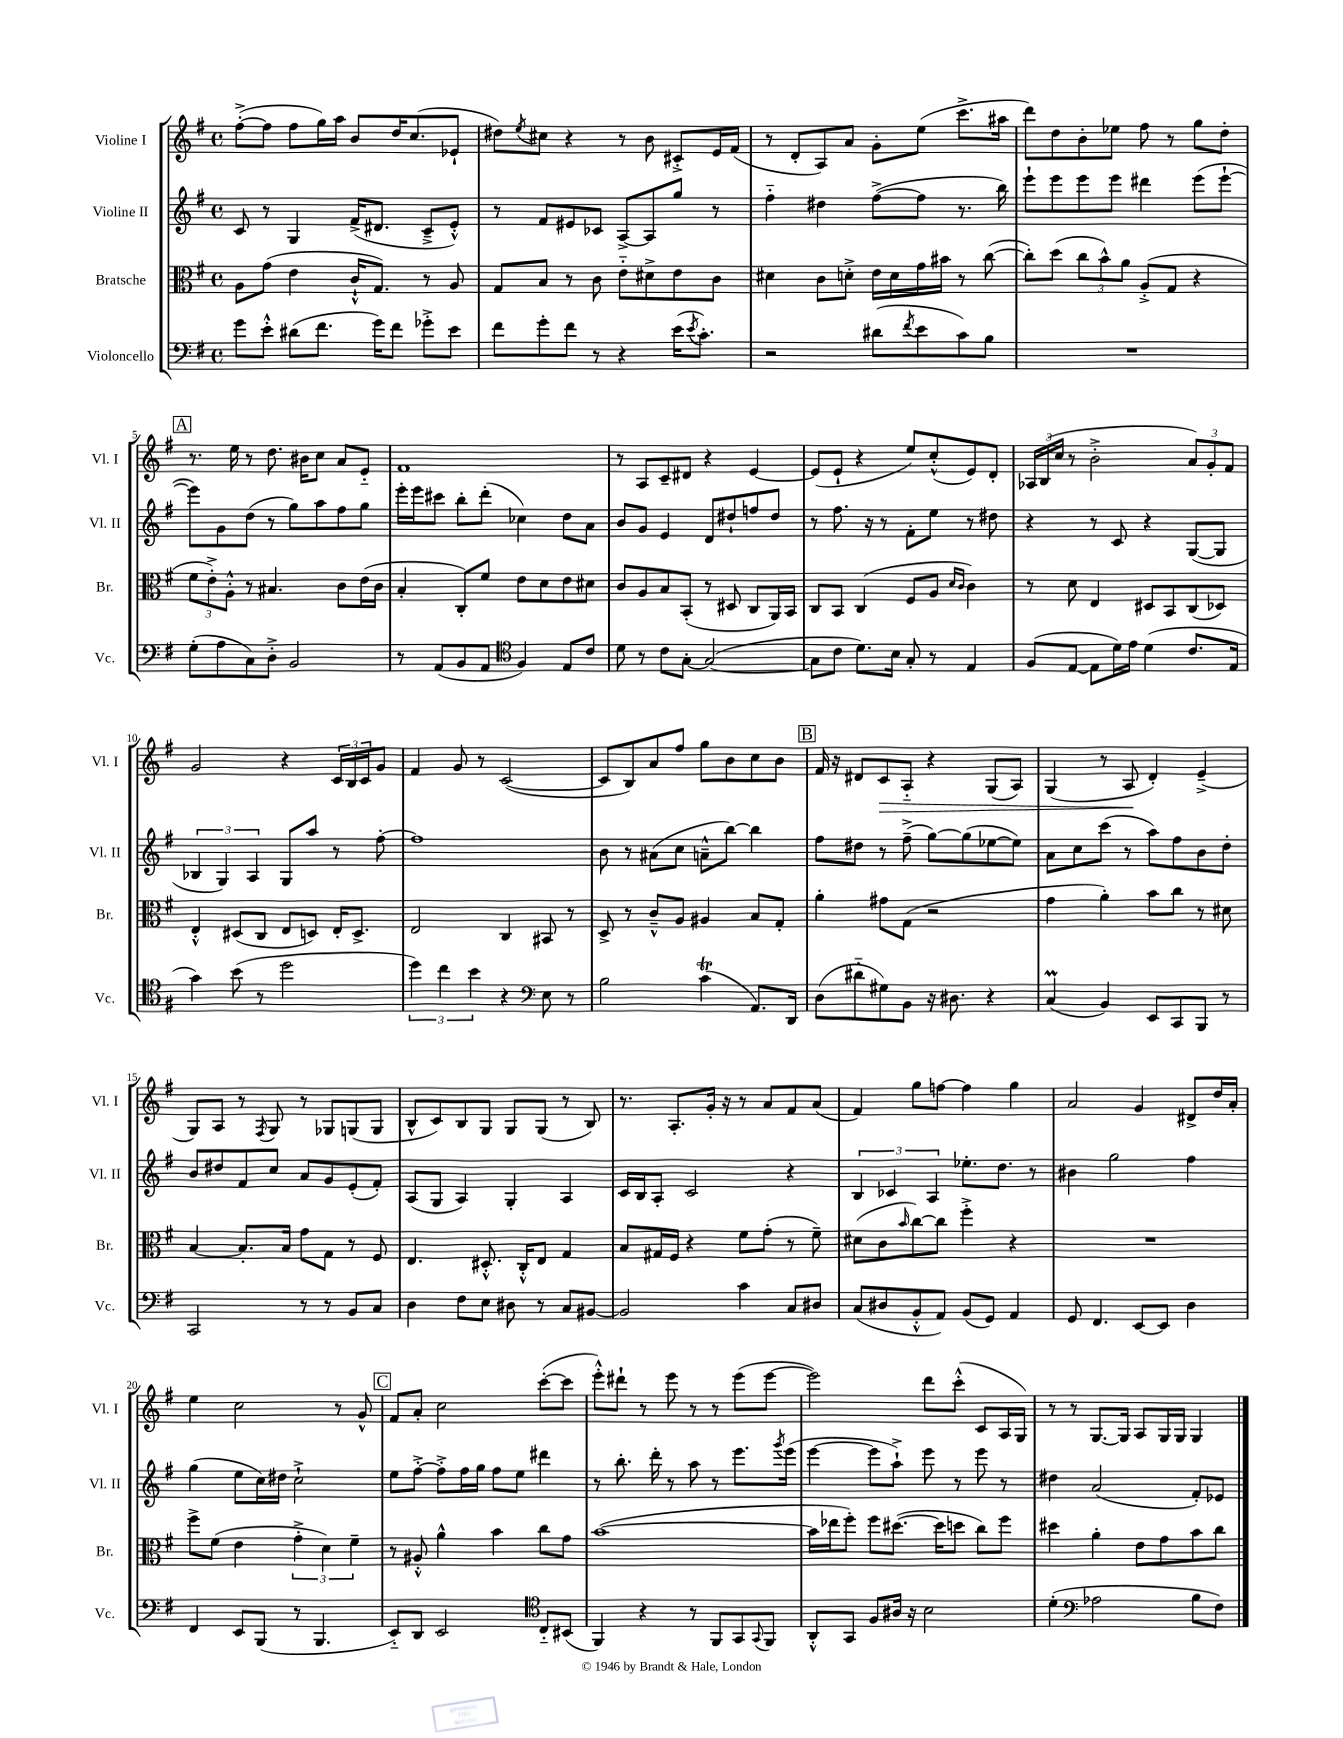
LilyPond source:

<<
\new StaffGroup <<
\new Staff = "s0" \with { instrumentName = "Violine I" shortInstrumentName = "Vl. I" } {
    \clef treble \key g \major \defaultTimeSignature \time 4/4
    fis''8~-.->( fis''8 fis''8 g''16) a''16 b'8 d''16 c''8.( ees'8-! |
    dis''8) \acciaccatura { e''8 } cis''8 r4 r8 b'8 cis'8-.-> e'16 fis'16( |
    r8 d'8-. a8) a'8 g'8-. e''8( c'''8.-> ais''16 |
    d'''8) d''8 b'8-. ees''8 fis''8 r8 g''8 d''8-. |
    \mark \markup { \box "A" } r8. e''16 r8 d''8. bis'16 c''8 a'8 e'8-_ |
    fis'1 |
    r8 a8 c'8-- dis'8 r4 e'4~ |
    e'8( e'8-! r4 e''8) c''8-.-^( e'8) d'8-. |
    \tuplet 3/2 { aes16 b16( c''16 } r8 b'2-.-> \tuplet 3/2 { a'8) g'8-. fis'8 } |
    g'2 r4 \tuplet 3/2 { c'16 b16 c'16 } g'8 |
    fis'4 g'8 r8 c'2~( |
    c'8 b8) a'8 fis''8 g''8 b'8 c''8 b'8 |
    \mark \markup { \box "B" } fis'16 r16 dis'8 c'8\> a8-_ r4 g8( a8) |
    g4( r8 a8\! d'4-.) e'4--->( |
    g8) a8 r8 \acciaccatura { fis8 } g8 r8 ges8 g8( g8 |
    b8-^ c'8) b8 g8 g8 g8( r8 b8) |
    r8. a8.-. g'16-. r16 r8 a'8 fis'8 a'8( |
    fis'4) g''8 f''8~ f''4 g''4 |
    a'2 g'4 dis'8-> d''16 a'16-. |
    e''4 c''2 r8 g'8-^ |
    \mark \markup { \box "C" } fis'8 a'8-. c''2 c'''8~-.( c'''8 |
    e'''8-.-^) dis'''8-! r8 e'''8 r8 r8 e'''8( e'''8~ |
    e'''2) d'''8 c'''8-.-^( c'8 a16 g16) |
    r8 r8 g8.~ g16 a8 g16 g16 g4 \bar "|." |
}
\new Staff = "s1" \with { instrumentName = "Violine II" shortInstrumentName = "Vl. II" } {
    \clef treble \key g \major \defaultTimeSignature \time 4/4
    c'8 r8 g4 fis'16->( dis'8. c'8---> e'8-.-^) |
    r8 fis'8 eis'8 ces'8 a8~-> a8 g''8 r8 |
    fis''4-_ dis''4 fis''8~->( fis''8 r8. b''16) |
    e'''8-! e'''8 e'''8 e'''8 dis'''4 e'''8( e'''8~-! |
    \mark \markup { \box "A" } e'''8) g'8 d''8( r8 g''8) a''8 fis''8 g''8 |
    e'''16-. e'''16 cis'''8 b''8-. d'''8-.( ces''4) d''8 a'8 |
    b'8 g'8 e'4 d'8 dis''8-! f''8 dis''8 |
    r8 fis''8. r16 r8 fis'8-. e''8 r8 dis''8 |
    r4 r8 c'8 r4 g8~( g8 |
    \tuplet 3/2 { bes4 g4) a4 } g8 a''8 r8 fis''8~-. |
    fis''1 |
    b'8 r8 ais'8( c''8 a'8---^ b''8~) b''4 |
    \mark \markup { \box "B" } fis''8 dis''8 r8 fis''8--->( g''8~) g''8( ees''8~ ees''8) |
    a'8 c''8 c'''8( r8 a''8) fis''8 b'8 d''8-. |
    b'8 dis''8 fis'8 c''8 a'8 g'8 e'8-.( fis'8-.) |
    a8( g8 a4) g4-. a4 |
    c'16 b16 a8-. c'2 r4 |
    \tuplet 3/2 { b4 ces'4 a4 } ees''8.-. d''8. r8 |
    bis'4 g''2 fis''4 |
    g''4( e''8 c''16) dis''16 c''2-!-> |
    \mark \markup { \box "C" } e''8 fis''8~-.-> fis''8-.-> fis''16 g''16 fis''8 e''8 dis'''4 |
    r8 b''8.-. d'''16-. r8 a''8 r8 e'''8. \acciaccatura { g'''8 } e'''16( |
    e'''4~ e'''8 a''8-!->) e'''8 r8 e'''8 r8 |
    dis''4 a'2( fis'8-.) ees'8 \bar "|." |
}
\new Staff = "s2" \with { instrumentName = "Bratsche" shortInstrumentName = "Br." } {
    \clef alto \key g \major \defaultTimeSignature \time 4/4
    a8 g'8( e'4 c'16-!-^ g8.) r8 a8 |
    g8 b8 r8 c'8 e'8-_ dis'8-> e'8 c'8 |
    dis'4 c'8 d'8-.-> e'16 d'16 g'16 bis'16 r8 c''8~( |
    c''8-.) d''8( \tuplet 3/2 { c''8 b'8-^) a'8 } a8-.->( g8 r4 |
    \mark \markup { \box "A" } \tuplet 3/2 { fis'8 e'8-.->) a8-.-^ } r8 bis4. c'8 e'16( c'16 |
    b4-. c8-.) fis'8 e'8 d'8 e'8 dis'8 |
    c'8 a8 b8 b,8-.( r8 dis8 c8 a,16) b,16 |
    c8 b,8 c4( fis8 a8 \grace { d'16 c'16 } c'4) |
    r8 d'8 e4 dis8 b,8 c8( des8) |
    e4-.-^ dis8( c8 e8 d8) e16-. d8.-> |
    e2 c4 bis,8 r8 |
    d8-> r8 c'8---^ a8 ais4 b8 g8-. |
    \mark \markup { \box "B" } a'4-. gis'8 g8( r2 |
    g'4 a'4-.) b'8 c''8 r8 dis'8 |
    b4~ b8.-. b16 g'8 g8 r8 fis8 |
    e4. dis8.-.-^ c16-.-^ e8 g4 |
    b8 gis16 fis16 r4 fis'8 g'8-.( r8 fis'8--) |
    dis'8( c'8 \grace { b'16 } c''8~) c''8 fis''4-.-> r4 |
    R1 |
    fis''8-> fis'8( e'4 \tuplet 3/2 { g'4-.-> d'4) fis'4-- } |
    \mark \markup { \box "C" } r8 ais8-.-^ a'4-^ b'4 c''8 g'8 |
    b'1~( |
    b'16 ees''16 fis''8-.) fis''8 dis''8.~( dis''16 d''8 c''8) fis''8 |
    dis''4 a'4-. e'8 g'8 b'8 c''8 \bar "|." |
}
\new Staff = "s3" \with { instrumentName = "Violoncello" shortInstrumentName = "Vc." } {
    \clef bass \key g \major \defaultTimeSignature \time 4/4
    g'8 e'8-.-^ dis'8( fis'8. g'16) fis'8 ges'8-.-> e'8 |
    fis'8 g'8-. fis'8 r8 r4 e'16( \acciaccatura { e'8 } c'8.-.) |
    r2 dis'8( \acciaccatura { fis'8 } e'8 c'8) b8 |
    R1 |
    \mark \markup { \box "A" } g8-.( a8 c8) d8-.-> b,2 |
    r8 a,8( b,8 a,8 \clef tenor fis4) e8 c'8 |
    d'8 r8 c'8 g8~-. g2~( |
    g8 c'8 d'8.) b16 g8-. r8 e4 |
    fis8( e8~ e8 d'16) e'16 d'4( c'8. e16 |
    g'4) b'8( r8 d''2 |
    \tuplet 3/2 { d''4) c''4 b'4 } r4 \clef bass e8 r8 |
    b2 c'4\trill( a,8.) d,16 |
    \mark \markup { \box "B" } d8( dis'8-_ gis8) b,8 r16 dis8. r4 |
    c4\prall( b,4) e,8 c,8 b,,8 r8 |
    c,2 r8 r8 b,8 c8 |
    d4 fis8 e8 dis8 r8 c8 bis,8~ |
    bis,2 c'4 c8 dis8 |
    c8( dis8 b,8-.-^ a,8) b,8( g,8) a,4 |
    g,8 fis,4. e,8~ e,8 d4 |
    fis,4 e,8 b,,8( r8 b,,4. |
    \mark \markup { \box "C" } e,8-_) d,8 e,2 \clef tenor c8-_ bis,8( |
    fis,4) r4 r8 fis,8 g,8 \appoggiatura { g,8 } fis,8 |
    a,8-.-^ g,8 fis8 ais16 r16 b2 |
    d'4-.( \clef bass aes2 b8 fis8) \bar "|." |
}
>>
>>
